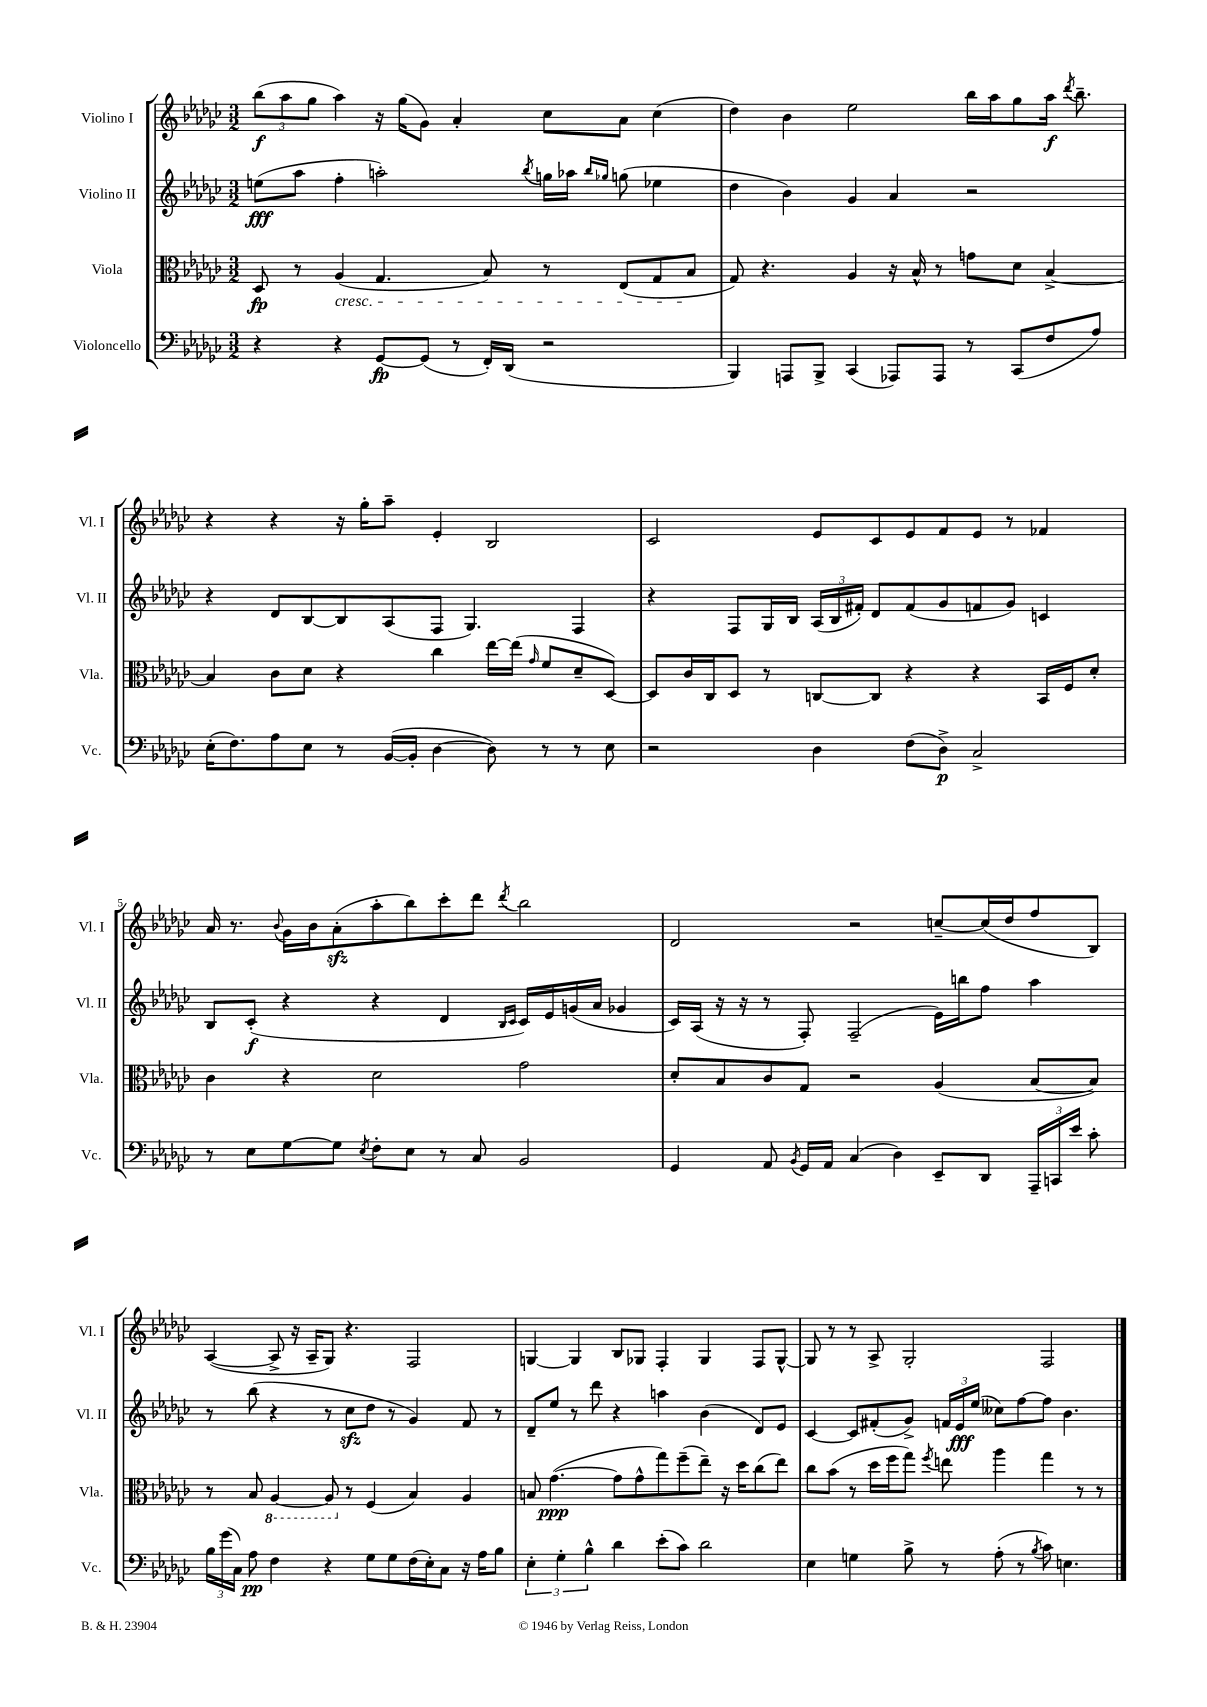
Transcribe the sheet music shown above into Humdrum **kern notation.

**kern	**kern	**kern	**kern
*staff4	*staff3	*staff2	*staff1
*clefF4	*clefC3	*clefG2	*clefG2
*k[b-e-a-d-g-c-]	*k[b-e-a-d-g-c-]	*k[b-e-a-d-g-c-]	*k[b-e-a-d-g-c-]
*M3/2	*M3/2	*M3/2	*M3/2
4r	8D-	(8ee	(12bb-
.	.	.	12aa-
.	8r	8aa-	.
.	.	.	12gg-
4r	(4A-	4ff'	4aa-)
[8GG-	4.G-	2aa')	16r
.	.	.	(16gg-
(8GG-]	.	.	8g-)
8r	.	.	4a-'
16FF')	8B-)	.	.
(16DD-	.	.	.
.	.	8qbb-	.
2r	8r	16gg	8cc-
.	.	16aa-	.
.	.	16qqbb-	.
.	.	16qqgg-	.
.	(8E-	(8gg	8a-
.	8G-	4ee-	(4cc-
.	8B-	.	.
=	=	=	=
4BBB-)	8G-)	4dd-	4dd-)
.	4.r	.	.
8AAA	.	4b-)	4b-
8BBB-^	.	.	.
(4CC-	4A-	4g-	2ee-
8AAA-)	16r	4a-	.
.	16B-^^	.	.
8AAA-	8r	.	.
8r	8g	2r	16bb-
.	.	.	16aa-
(8CC-	8d-	.	8gg-
8F	[4B-^	.	16aa-
.	.	.	8qddd-
.	.	.	8.bb-~
8A-)	.	.	.
=	=	=	=
(16E-'	4B-]	4r	4r
8.F)	.	.	.
8A-	8c-	8d-	4r
8E-	8d-	[8B-	.
8r	4r	8B-]	16r
.	.	.	16gg-'
([16BB-	.	(8A-	8aa-~
16BB-']	.	.	.
[4D-	4cc-	8F	4e-'
.	.	4.G-)	.
8D-])	[16ee-	.	2B-
.	(16ee-]	.	.
.	16qqg-	.	.
8r	8f	.	.
8r	8d-~	4F	.
8E-	[8D-)	.	.
=	=	=	=
2r	8D-]	4r	2c-
.	16c-	.	.
.	16C-	.	.
.	8D-	8F	.
.	8r	16G-	.
.	.	16B-	.
4D-	[8C	(24A-	8e-
.	.	24B-	.
.	.	24f#')	.
.	8C]	8d-	8c-
(8F	4r	(8f#	8e-
8D-^)	.	8g-	8f
2C-^	4r	8f	8e-
.	.	8g-)	8r
.	16BB-	4c	4f-
.	16F	.	.
.	8d-'	.	.
=	=	=	=
8r	4c-	8B-	16a-
.	.	.	8.r
8E-	.	(8c-'	.
.	.	.	8qqb-
[8G-	4r	4r	16g-
.	.	.	16b-
8G-]	.	.	(8a-'
8qE-	.	.	.
8F'	2d-	4r	8aa-'
8E-	.	.	8bb-)
8r	.	4d-	8ccc-'
8C-	.	.	8ddd-
.	.	16qqB-	.
.	.	16qqc-	8qddd-
2BB-	2g-	16c-)	2bb-
.	.	16e-	.
.	.	(16g	.
.	.	16a-	.
.	.	4g-	.
=	=	=	=
4GG-	8d-'	16c-)	2d-
.	.	(16A-	.
.	8B-	16r	.
.	.	16r	.
8AA-	8c-	8r	.
8qBB-	.	.	.
16GG-	8G-	8F')	.
16AA-	.	.	.
(4C-	2r	(2F~	2r
4D-)	.	.	.
8EE-~	(4A-	16e-)	[8cc~
.	.	16bb	.
8DD-	.	8ff	(16cc]
.	.	.	16dd-
24AAA-~	[8B-	4aa-	8ff
24CC	.	.	.
24e-	.	.	.
8c-'	8B-])	.	8B-)
=	=	=	=
24B-	8r	8r	([4A-
(24g-	.	.	.
24C-)	.	.	.
8A-	8B-	(8bb-	.
4F	[4AA-	4r	8A-^]
.	.	.	16r
.	.	.	16A-~
4r	8AA-]	8r	8G-)
.	8r	8cc-	4.r
8G-	(4F	8dd-	.
8G-	.	8r	.
(16F	4B-)	4g-)	2F
16E-')	.	.	.
8C-	.	.	.
16r	4A-	8f	.
16A-	.	.	.
8B-	.	8r	.
=	=	=	=
6E-'	8B	8d-~	[4G
.	([4.g-	8ee-	.
6G-'	.	.	.
.	.	8r	4G]
6B-^^	.	.	.
.	.	8ddd-	.
4d-	8g-]	4r	8B-
.	8g-^^	.	8G-
(8e-'	8gg-)	4aa	4F'
8c-)	(8ff~	.	.
2d-	8ee-~)	(4b-	4G-
.	16r	.	.
.	16dd-	.	.
.	(8cc-	8d-)	8F
.	8ee-)	8e-	[8G-^^
=	=	=	=
4E-	8cc-	[4c-	8G-]
.	(8b-	.	8r
4G	8r	8c-]	8r
.	16dd-	(8f#'	8A-^
.	16ff	.	.
8B-^	8gg-)	8g-^)	2G-'
.	8qff	.	.
8r	8ee	24f	.
.	.	24e-	.
.	.	(24ee-	.
(8A-'	4aa-	8cc--)	.
8r	.	[8ff	.
8qB-	.	.	.
8c-)	4gg-	8ff]	2F
4.E	.	4.b-	.
.	8r	.	.
.	8r	.	.
==	==	==	==
*-	*-	*-	*-
